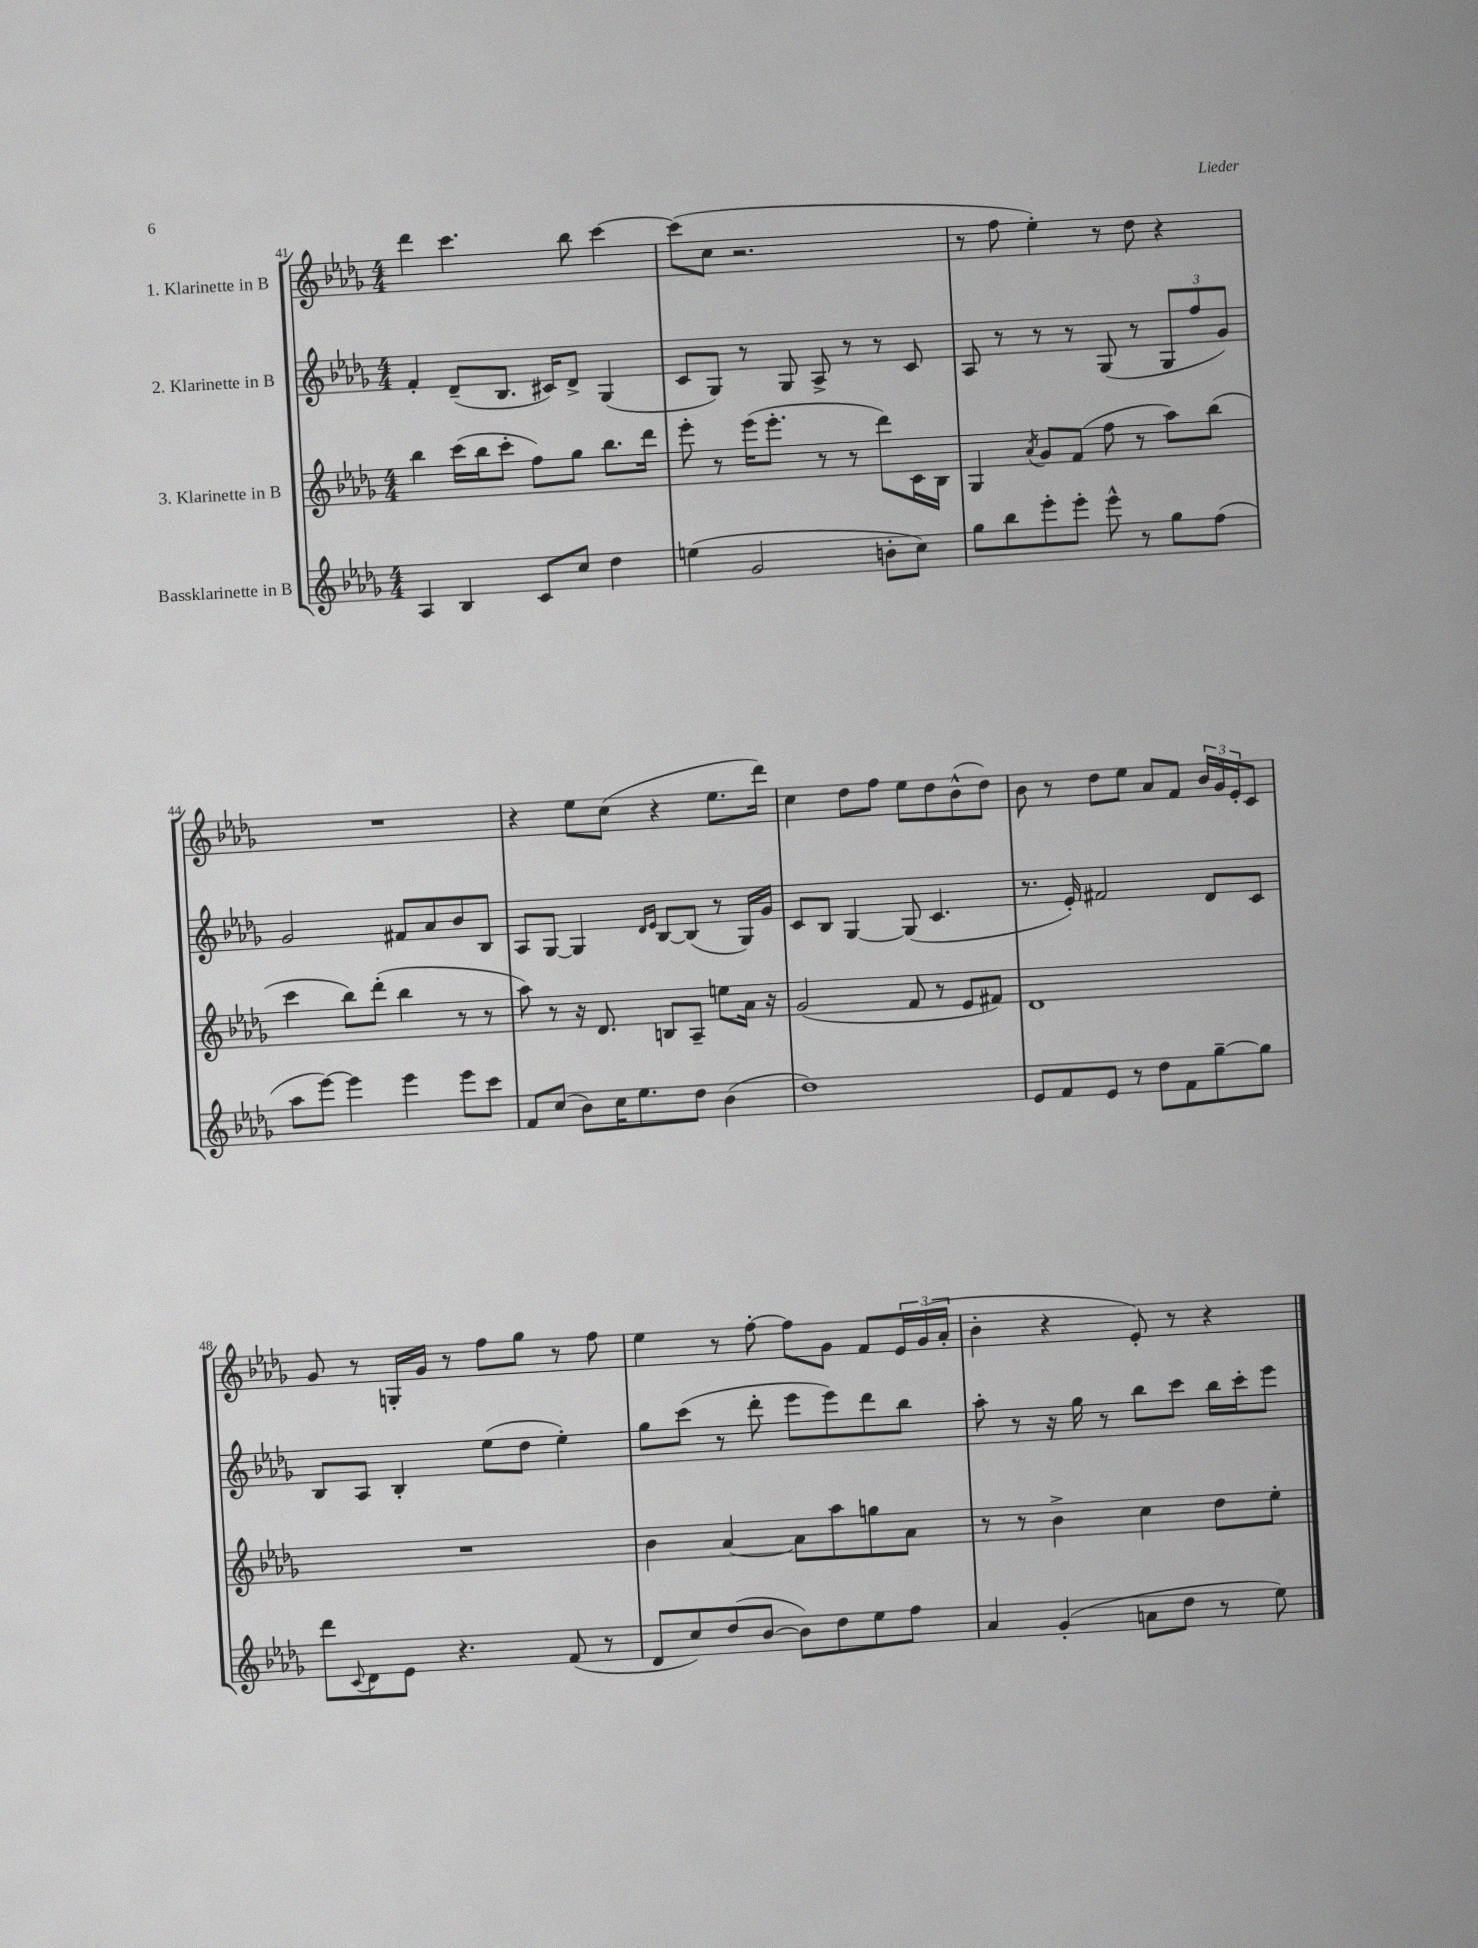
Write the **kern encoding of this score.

**kern	**kern	**kern	**kern
*part4	*part3	*part2	*part1
*staff4	*staff3	*staff2	*staff1
*I"Bassklarinette in B	*I"3. Klarinette in B	*I"2. Klarinette in B	*I"1. Klarinette in B
*clefG2	*clefG2	*clefG2	*clefG2
*k[b-e-a-d-g-]	*k[b-e-a-d-g-]	*k[b-e-a-d-g-]	*k[b-e-a-d-g-]
*M4/4	*M4/4	*M4/4	*M4/4
=41	=41	=41	=41
4A-/	4bb-\	4f'/	4ddd-\
4B-/	(16ccc\LL	(8d-~/L	4.ccc\
.	16bb-\J	.	.
.	8ccc'\J	8.B-/J	.
8c/L	8ff\L)	.	.
.	.	16c#X/KL)	.
8cc/J	8gg-\J	8d-^/J	8bb-\
4dd-\	8.bb-\L	(4G-/	[4ccc\
.	16ddd-\Jk	.	.
=42	=42	=42	=42
(4een\	8eee-'\	8c/L	(8ccc\L]
.	8r	8G-/J)	8cc\J
2g-/	(16eee-\KL	8r	2.r
.	8.eee-'\J	.	.
.	.	8G-/	.
.	8r	8A-^/	.
.	8r	8r	.
8bn'\L	8ddd-\L)	8r	.
8cc\J)	16c\L	8c/	.
.	16B-\JJ	.	.
=43	=43	=43	=43
8gg-\L	4G-/	8A-/	8r
8bb-\	.	8r	8ff\
.	8qa-/	.	.
8eee-'\	8g-/L	8r	4ee-'\)
8eee-'\J	(8f/J	8r	.
8eee-^^\	8ff\	(8G-/	8r
8r	8r	8r	8dd-\
8gg-\L	8aa-\L)	12G-/L	4r
.	.	12ff/	.
(8ff\J	(8bb-\J	.	.
.	.	12g-/J)	.
!!LO:LB:g=z
=44	=44	=44	=44
8aa-\L	4ccc\	2g-/	1r
[8eee-\J)	.	.	.
4eee-\]	8bb-\L)	.	.
.	(8ddd-'\J	.	.
4eee-\	4bb-\	8f#X/L	.
.	.	8a-/	.
8eee-\L	8r	8b-/	.
8ccc\J	8r	8B-/J	.
=45	=45	=45	=45
8f/L	8aa-\)	8A-/L	4r
(8cc/J	8r	[8G-/J	.
8b-\L)	16r	4G-/]	8ee-\L
.	8.d-/	.	.
16cc\K	.	.	(8cc\J
8.ee-\	.	.	.
.	.	16qqd-/LL	.
.	.	16qqe-/JJ	.
.	8Bn/L	[8B-/L	4r
8dd-\J	8A-~/J	(8B-/J]	.
(4b-\	8een\L	8r	8.ee-\L
.	16a-\Jk	16G-/LL)	.
.	16r	16g-/JJ	16ddd-\Jk)
=46	=46	=46	=46
1dd-)	(2g-/	8c/L	4cc\
.	.	8B-/J	.
.	.	[4G-/	8dd-\L
.	.	.	8ff\J
.	8f/	(8G-/]	8ee-\L
.	8r	4.c/	8dd-\
.	8e-/L	.	(8b-^^\
.	8f#X/J)	.	8dd-\J)
=47	=47	=47	=47
8e-/L	1d-	8.r	8b-\
8f/	.	.	8r
.	.	16e-'/)	.
8e-/J	.	2f#X/	8dd-\L
8r	.	.	8ee-\J
8dd-\L	.	.	8a-/L
8f\	.	.	8f/J
[8gg-~\	.	8d-/L	24b-/LL
.	.	.	24g-/
.	.	.	24e-'/J
8gg-\J]	.	8c/J	8c/J
!!LO:LB:g=z
=48	=48	=48	=48
8ddd-\L	1r	8B-/L	8g-/
8qqc/	.	.	.
8d-\	.	8A-/J	8r
8e-\J	.	4B-'/	16Gn'/LL
.	.	.	16g-/JJ
4.r	.	.	8r
.	.	(8ee-\L	8ff\L
.	.	8dd-\J	8gg-\J
(8f/	.	4ee-'\)	8r
8r	.	.	8ff\
=49	=49	=49	=49
8d-/L	4b-\	8gg-\L	4ee-\
8cc/)	.	(8ccc\J	.
(8dd-/	[4a-/	8r	8r
[8b-/J	.	8ddd-'\	[8ff'\
8b-\L])	8a-\L]	8eee-\L	8ff\L]
8dd-\	8aa-\	8eee-\)	8g-\J
8ee-\	8ggn\	8ddd-\	8f/L
8ff\J	8a-\J	8bb-\J	24e-/L
.	.	.	(24g-/
.	.	.	24a-'/JJ
=50	=50	=50	=50
4a-/	8r	8aa-'\	4b-'\
.	8r	8r	.
(4g-'/	4b-^\	16r	4r
.	.	16gg-\	.
.	.	8r	.
8an\L	4cc\	8bb-\L	8e-'/)
8dd-\J	.	8ccc\J	8r
8r	8dd-\L	16bb-\LL	4r
.	.	16ccc'\J	.
8ee-\)	8ee-'\J	8eee-\J	.
==	==	==	==
*-	*-	*-	*-
